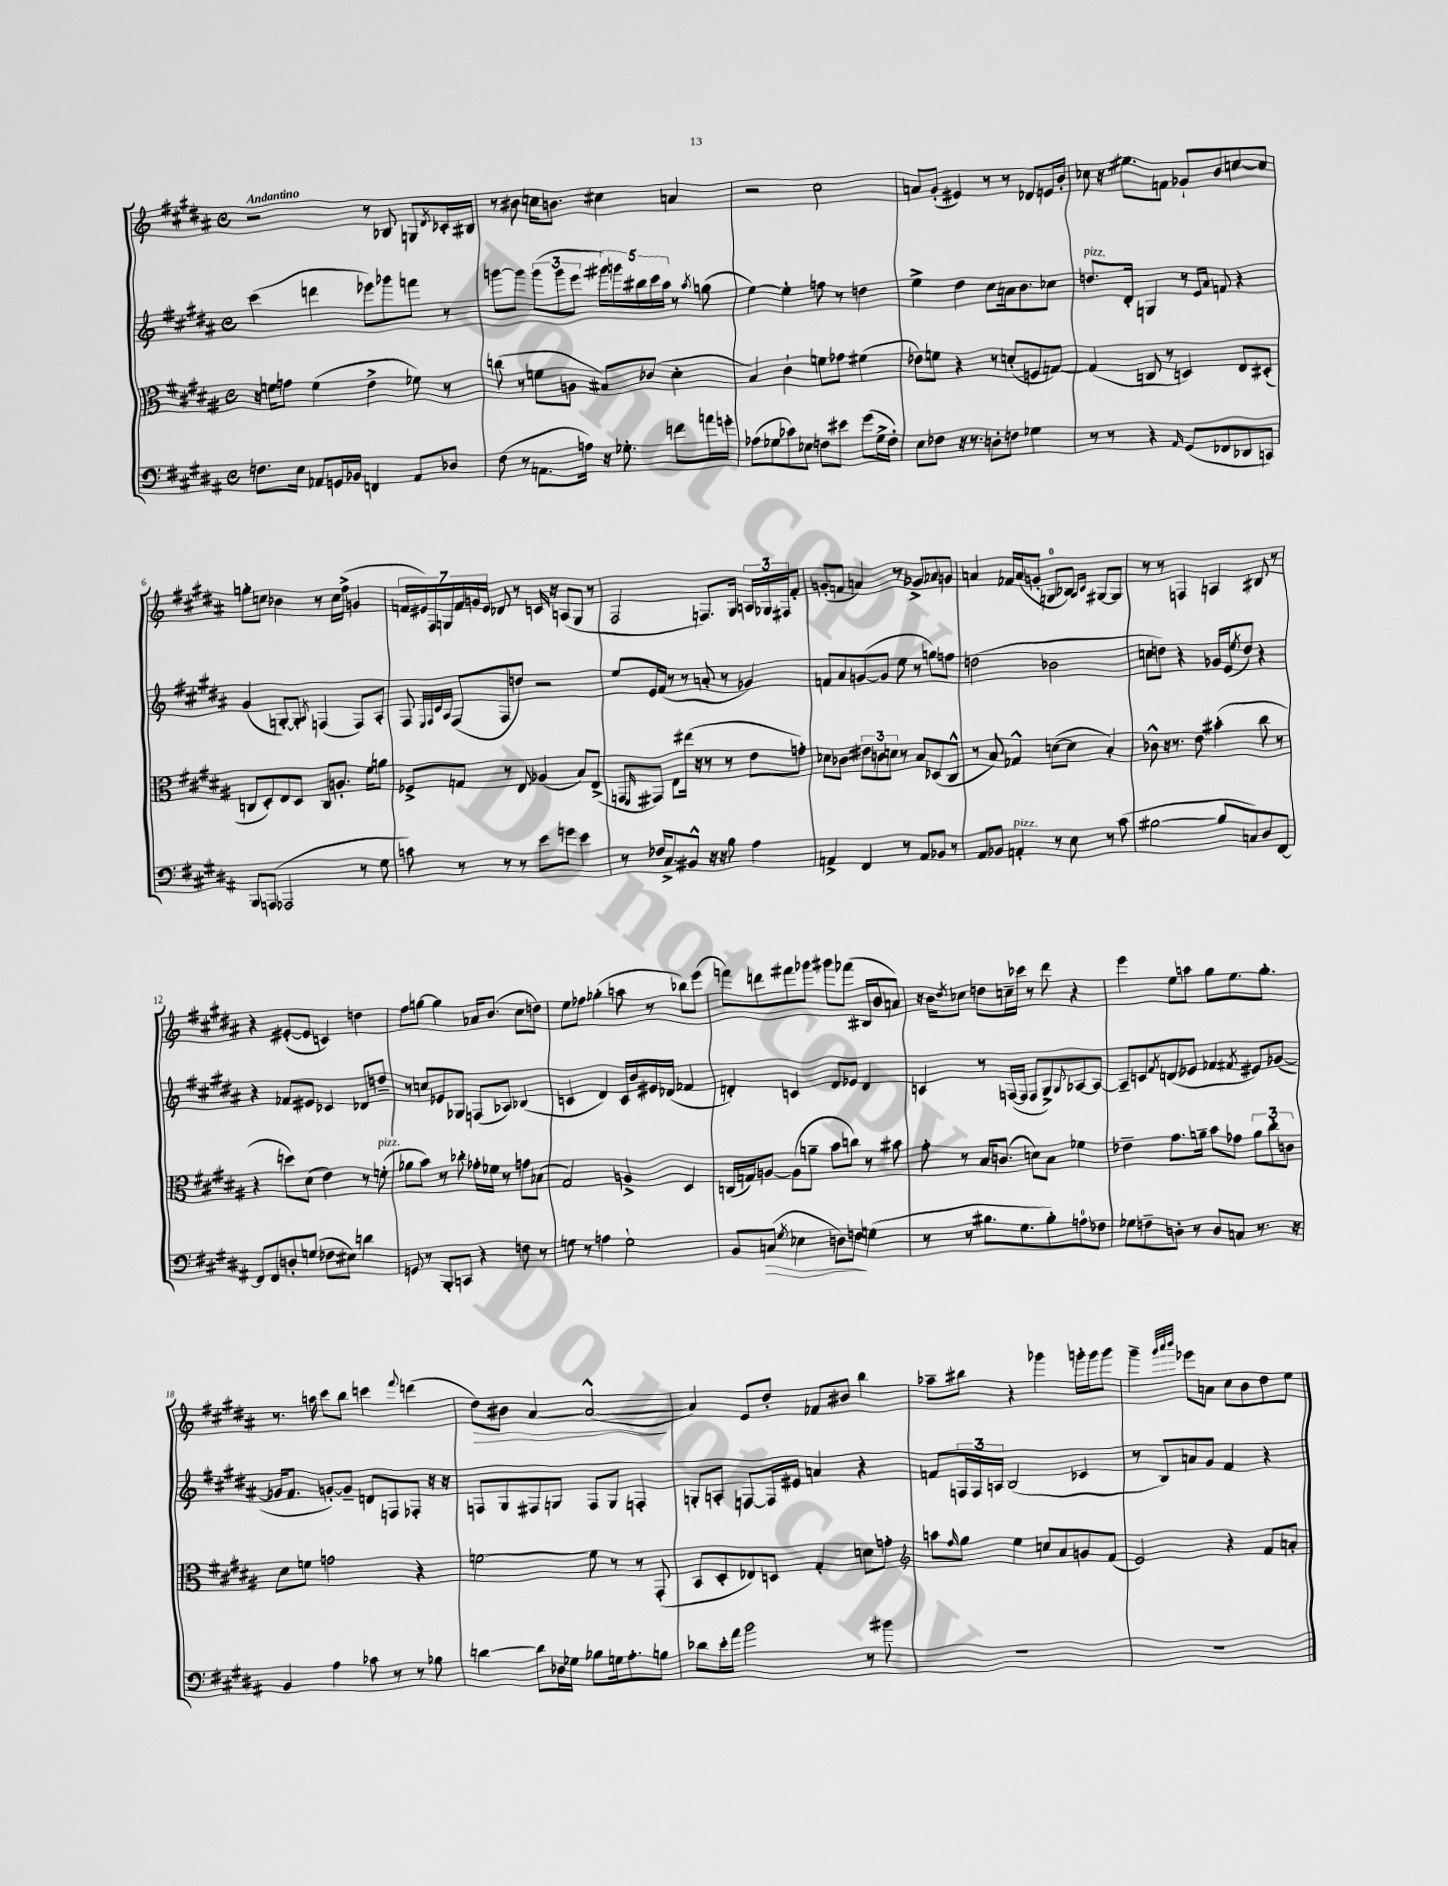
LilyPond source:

<<
\new StaffGroup <<
\new Staff = "s0" {
    \clef treble \key b \major \defaultTimeSignature \time 4/4 \tempo "Andantino"
    r2 r8 bes8 g8 \acciaccatura { dis'8 } ces'16-. bis16 |
    r8 bis'8 c''16 b'8. cis''4 a'4 |
    r2 cis''2 |
    a'8 gis'8-.( eis'4) r8 r8 des'8 e'16 b'16-. |
    ces''8 r16 eis''8. f'8 ges'8-! b'8 c''8~ c''8 |
    g''8-. c''8 bes'4 r8 c''16 fis''16->( g'4 |
    \tuplet 7/4 { f'16 eis'16) fis16 g16 f'16 g'16 eis'16 } des'8 r8 c'16 r16 a8( g8 r8 |
    fis2 f8.) gis16 \tuplet 3/2 { a16 ges16 fis16 } fis'8-. |
    g'8-.( f'8 a'4) r8 ges'8-> aes'8 g'8 |
    a'4 fes'16 a'16( g'8-. g8-0 bes8) \grace { ais16 cis'16 } gis8~ gis8 |
    r8 r8 f4 a4 bis8 r8 |
    r4 eis'8~-.( eis'8 c'4) d''4 |
    fis''8 g''8~ g''4 aes'16 b'8.( cis''8 d''8) |
    e''8 fes''8 ges''4-.( a''8 r8 bes''8) e'''8( |
    f'''8) d'''8 fis'''8 ges'''8 gis'''8 fes'''8( bis16 b'16 a'8) |
    r16 b'16 \acciaccatura { dis''8 } ces''8 d''8 c''16-- ces'''16 r8 dis'''8 r4 |
    e'''4 e''8 a''8 gis''8 e''8. gis''8.-. |
    r8. a''16 cis'''8 b''8 c'''4 \appoggiatura { fis'''8 } d'''4( |
    dis''8\>) bis'8 ais'4~ ais'2~-^\!( |
    ais'4) e'8 dis''8-. fes'8 bis'8 b''4 |
    aes''8-- bis''8 r4 ges'''4 g'''16-. g'''16 g'''8 |
    gis'''4-- \grace { gis'''32 ais'''32 b'''32 } ees'''8 a'8 cis''8 b'8 dis''8 e''8 \bar "|." |
}
\new Staff = "s1" {
    \clef treble \key b \major \defaultTimeSignature \time 4/4
    cis'''4( d'''4 ees'''8) ges'''8 f'''8 r8 |
    g'''8~ g'''8 \tuplet 3/2 { g'''8( g'''8 e'''8 } \tuplet 5/4 { gis'''16) g'''16 bis''16 cis'''16 ais''16 } r8 \acciaccatura { ais''8 } g''8( |
    e''4~) e''4-. f''8 r8 d''4 |
    e''4-> dis''4 cis''8 a'16 b'8. ces''8 |
    d''8.^\markup { \italic "pizz." } dis'16-. g4 r8 \grace { e'16 ais'16 } f'8 r4 |
    gis'4( g8~-.) g8-. \acciaccatura { ais8 } f4( f8) ais8-. |
    fis8 \grace { e32 fis32 cis'32 ais32 } fis8( fis8 d''8) r2 |
    e''8 e'16 fis'16( r8 r8 a'8-. r8 ges'4) |
    f'8 ais'8 g'8~( g'8 e''8 r8 g''8) f''8 |
    d''2( bes'2 |
    c''8 d''8) r4 ges'16 e'16( \acciaccatura { e''8 } d''8) r4 |
    r4 fes'8 eis'8 ces'4 des'8 d''8-- |
    r8 c''8 ees'8 ges8 f8( aes8) bes4( |
    c'4 dis'4) c'16 b'16 eis'16 des'16( fes'4 |
    d'4-.) c'4 d'8 ees'8 d'4 |
    c'4 r8 f16~( f16 f8 gis8->) \appoggiatura { gis8 } aes8~ aes8~ |
    aes8-- c'8 \acciaccatura { fis'8 } d'8( ees'8 fes'4 \acciaccatura { fis'8 } eis'8) ges'8~( |
    ges'16 fis'8. g'8~-.) g'8-- d'8 f8 fes8-. r16 r16 |
    f8 gis8 fis8 g8 fis8 g8 f4-. |
    g8-. a8-. f8~ f16 eis'16 a'4 r4 |
    f'8 \tuplet 3/2 { f16 f16 a16 } b2( ces'4 |
    r8 b8) a'8 gis'8 fis'4 r4 \bar "|." |
}
\new Staff = "s2" {
    \clef alto \key b \major \defaultTimeSignature \time 4/4
    r16 f'16 g'8 f'4( e'4-> fes'8) r8 |
    c''8( r8 f'8 a8 bis8) ces'8( dis'4-. |
    b4) cis'4-! f'8 ges'8 fis'4( |
    ees'8) f'8 r4 r8 d'8-.( f8 g8~) |
    g4( c8 r8 d4) e8 dis8-.( |
    c8 dis8-.) e8 dis8 c8 a8.-. fis'16 a'8 |
    fes8-> g8 r8 e8 aes4( b8) e8->( |
    g,8 \grace { fis,16 } gis,8) e8 eis''16( r16 r8 r8 e'8 g'8-.) |
    des'8 ces'8 \tuplet 3/2 { eis'8 c'8 d'8 } r8 b8 des8( cis8-^ |
    r8 b8) ges4-^ d'8~( d'8 b4-.) |
    ces'8-^ r16 r8. e'8 bis'4-.( cis''8 r8 |
    r4 d''8) dis'8( e'4) r8 f'8-.^\markup { \italic "pizz." }( |
    aes'8 b'8) r8 ces''8-. ges'16-. fes'16 r8 g'8 bes8( |
    gis2) a4-> dis4 |
    c16( g16) a8~ a8( a'8-- b'8 c''8) r8 bis'8 |
    gis'8-. r8 b16 c'8.( d'8) b8 fes'4 |
    ees'4-- gis'8. a'16-- b'8 ges'8 \tuplet 3/2 { a'8 cis''8-. c'8 } |
    dis'8 f'8 g'2 r4 |
    f'2~ f'8 r8 r8 gis,8-.( |
    b,8 dis8-. ees8) d8 gis4-. d'8 g'8-. |
    \clef treble a''8 \grace { fis''16 } gis''8 e''4 c''8 ais'8 g'8 fis'8( |
    e'2) r4 fis'8 a'8-. \bar "|." |
}
\new Staff = "s3" {
    \clef bass \key b \major \defaultTimeSignature \time 4/4
    f8. e16 aes,8 g,16 bes,16 f,4 aes,8 des8 |
    fis8( r8 a,8. a16) r16 ges8.-. f'8 a'16 g'16-. |
    aes8( ges8 ces'8) ees8 f8 eis'8 gis'8( ges16-> f16-.) |
    e8 fes8 r16 r8. d8-. f8 ges4 |
    r8 r8 r4 \grace { ais,16 } gis,8( fes,8 des,8 c,8) |
    b,,8 a,,8( aes,,2 r8 gis8 |
    c'8) r8 r8 r8 e'8 g'8 e'4 |
    r8 fes16 cis8.-> bis,8-^ r16 r16 b8 ais4 |
    a,4-> fis,4 r8 a,8 bes,8 r8 |
    ais,8 bes,8 a,4-.^\markup { \italic "pizz." } r8 e8 r8 cis'8( |
    bis2~ bis8 c8) dis8 fis,8~ |
    fis,8 fis,8 d8-. g8( fes8 eis8) d'4 |
    g,8 r8 b,,8-. c,8 r4 f8 r8 |
    g8 r8 a4 g2-! |
    b,8 c8\>( \acciaccatura { gis8 } ees4 d8) f8\! g4( |
    r8 r8 bis8. gis8. bis8-.) a8-0 fes8 |
    ges8 f8-- d8-. r8 d8 c8 r8. r16 |
    b,4 ais4 ces'8 r8 r8 bes8 |
    d'4~ d'8 des16 ges16 bes8 g16 ais8.-. b8 |
    des'8 e'16-. ais'16 b'2 r8 bis'8 |
    R1 |
    R1 \bar "|." |
}
>>
>>
